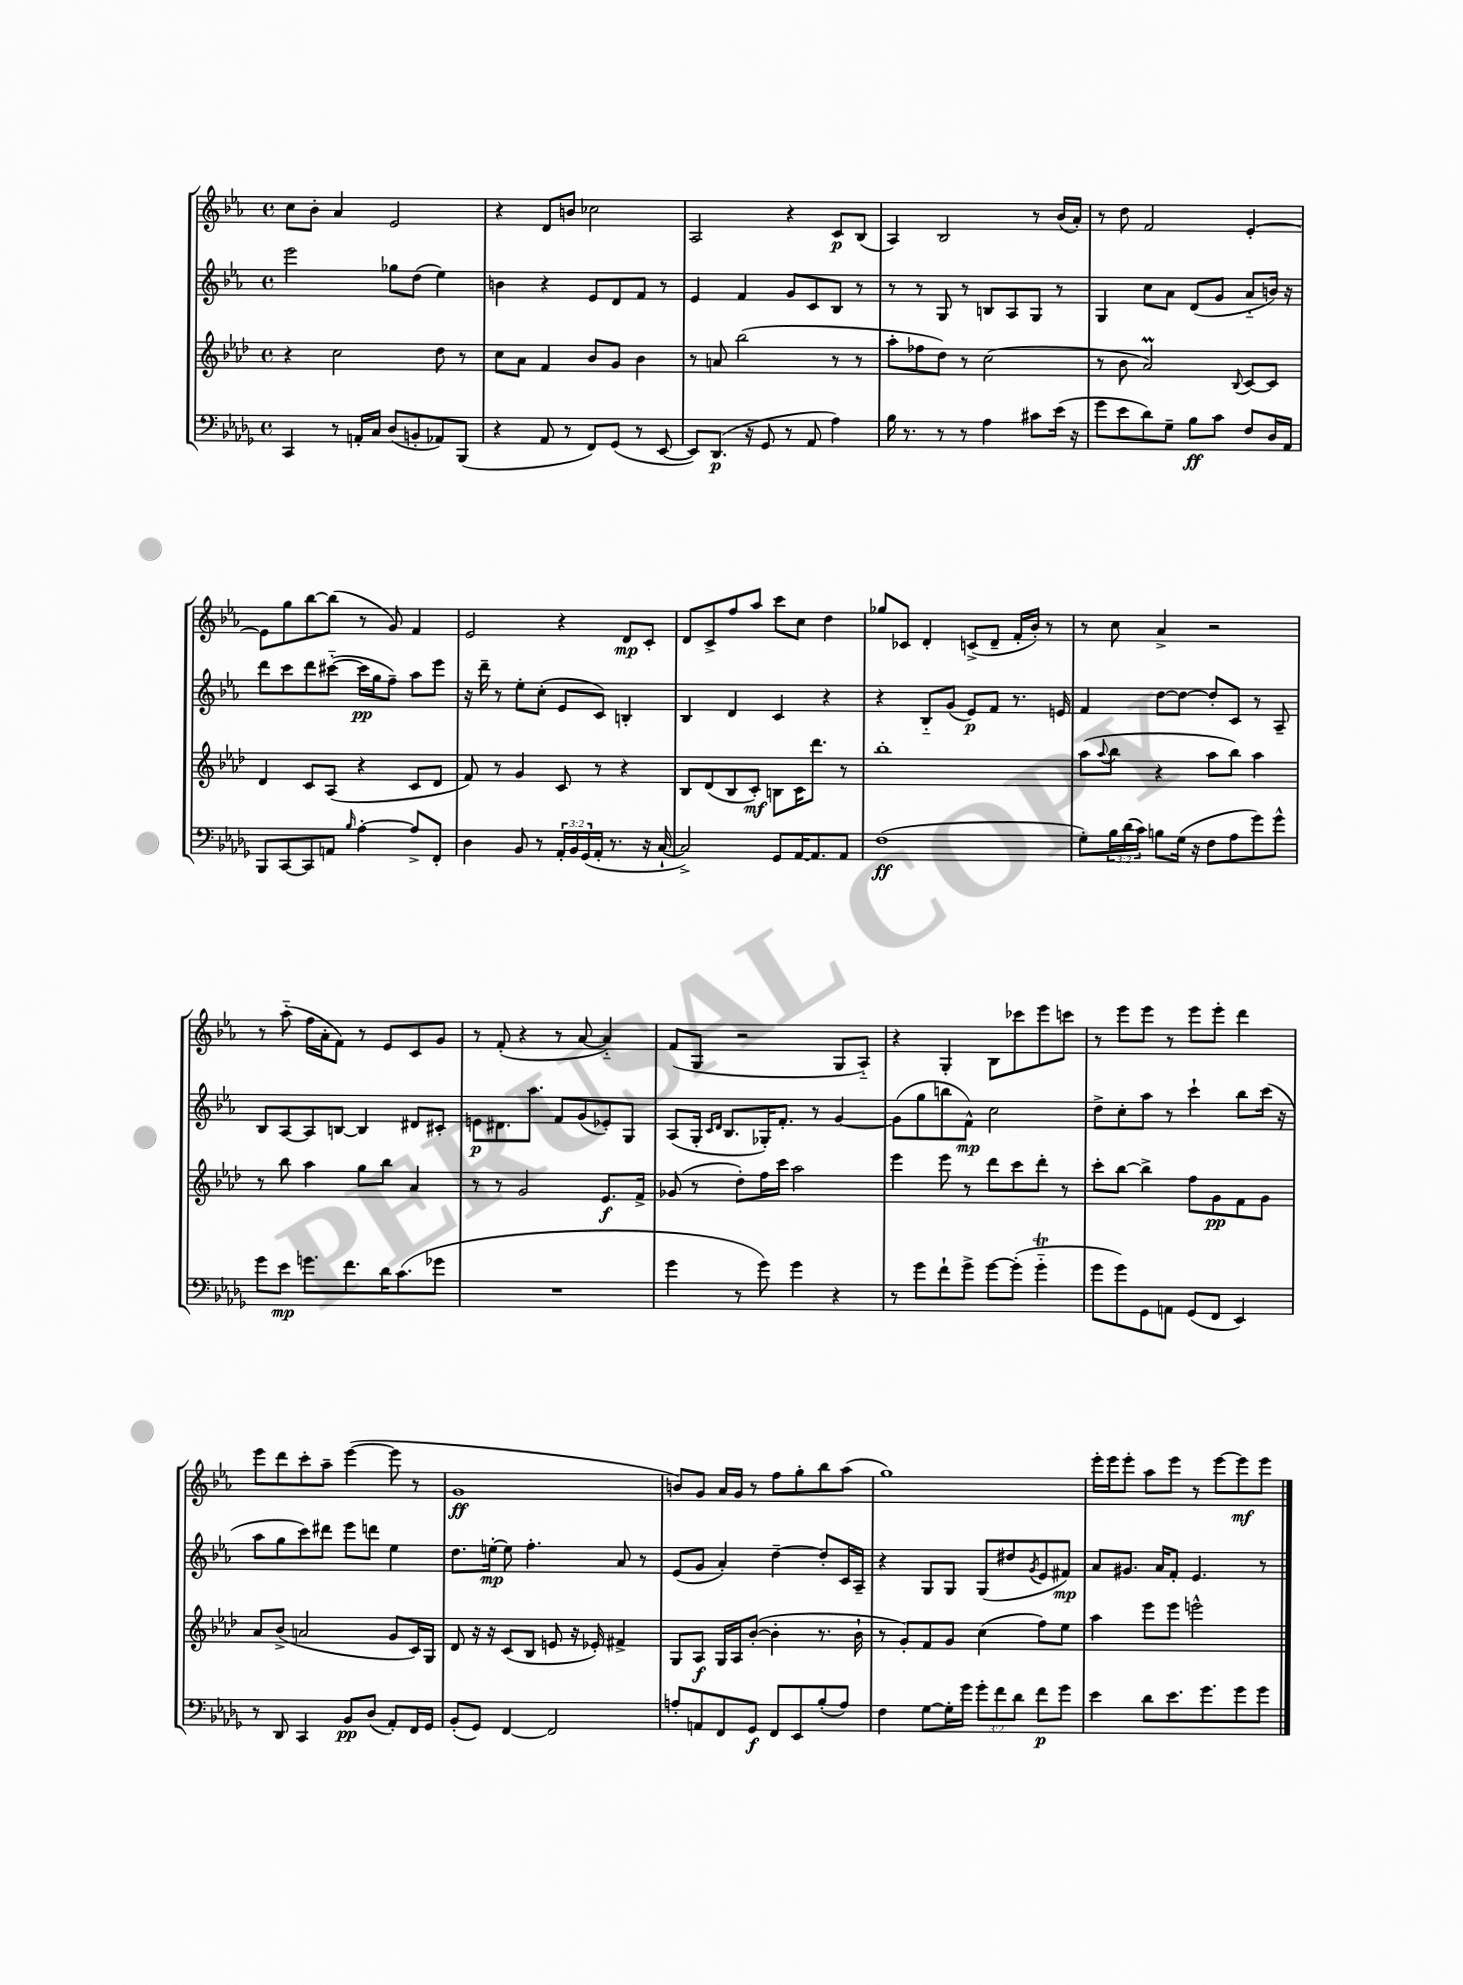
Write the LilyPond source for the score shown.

<<
\new StaffGroup <<
\new Staff = "s0" {
    \clef treble \key ees \major \defaultTimeSignature \time 4/4
    c''8 bes'8-. aes'4 ees'2 |
    r4 d'8 b'8 ces''2 |
    aes2 r4 c'8\p bes8( |
    aes4) bes2 r8 bes'16( aes'16-.) |
    r8 d''8 f'2 ees'4~-. |
    ees'8 g''8 bes''8~ bes''8( r8 g'8) f'4 |
    ees'2 r4 d'8\mp c'8-. |
    d'8 c'8-> f''8 aes''8 c'''8 c''8 d''4 |
    ges''8 ces'8 d'4-. c'8->( d'8-- f'16-. bes'16-.) r8 |
    r8 c''8 aes'4-> r2 |
    r8 aes''8-_( f''16 aes'16-. f'8) r8 ees'8 c'8 g'8 |
    r8 f'8-.( r4 r8 aes'8~ aes'4-_) |
    f'8( g8 r2 g8 aes8-_) |
    r4 g4-. bes8 ces'''8 ees'''8 c'''8 |
    r8 ees'''8 ees'''8 r8 ees'''8 ees'''8-. d'''4 |
    ees'''8 d'''8 c'''8-. aes''8-- ees'''4~( ees'''8 r8 |
    g'1\ff |
    b'8) g'8 aes'16 g'16 r8 f''8 g''8-. bes''8 aes''8( |
    g''1) |
    ees'''16-. ees'''16 ees'''8-. aes''8 ees'''8 r8 ees'''8~ ees'''8\mf ees'''8 \bar "|." |
}
\new Staff = "s1" {
    \clef treble \key ees \major \defaultTimeSignature \time 4/4
    ees'''2 ges''8 d''8( ees''4) |
    b'4 r4 ees'8 d'8 f'8 r8 |
    ees'4 f'4 g'8 c'8 bes8 r8 |
    r8 r8 g8 r8 b8 aes8 g8 r8 |
    g4 c''8 aes'8 d'8( g'8 aes'8-_ b'16) r16 |
    d'''8 c'''8 d'''8 cis'''8~-_( cis'''16\pp g''16 f''8--) aes''8 ees'''8 |
    r16 d'''16-- r8 ees''8-. c''8-.( ees'8 c'8) b4-. |
    bes4 d'4 c'4 r4 |
    r4 bes8-_ g'8( ees'8\p) f'8 r8. e'16 |
    f'4 d''8~ d''8~ d''8-. c'8 r8 aes8-- |
    bes8 aes8~ aes8 b8~ b4 dis'8 cis'8-. |
    e'8\p dis'8. aes''8. f'8 g'8( ees'8-.) g8 |
    aes8( g16-. \grace { c'16 d'16 } bes8. ges16-.) f'8.-. r8 g'4~ |
    g'8( g''8 b''8 f'8-^\mp) c''2 |
    d''8-> c''8-. aes''8 r8 c'''4-! bes''8 c'''16( r16 |
    aes''8 g''8 c'''8) dis'''8 ees'''8 d'''8 ees''4 |
    d''8. e''16~-.\mp e''8 f''4.-. aes'8 r8 |
    ees'8( g'8 aes'4-.) d''4~-- d''8-. c'16 aes16-- |
    r4 g8 g8 g8( dis''8 \acciaccatura { g'8 } ees'8 fis'8\mp) |
    aes'8 gis'8. aes'16 f'8-. ees'4. r8 \bar "|." |
}
\new Staff = "s2" {
    \clef treble \key aes \major \defaultTimeSignature \time 4/4
    r4 c''2 des''8 r8 |
    c''8 aes'8 f'4 bes'8 g'8 bes'4 |
    r8 a'8 bes''2( r8 r8 |
    aes''8-. fes''8 des''8) r8 c''2( |
    r8 bes'8 aes'2\prall) \appoggiatura { bes8 } c'8~ c'8 |
    des'4 c'8 aes8( r4 c'8 des'8 |
    f'8) r8 g'4 c'8 r8 r4 |
    bes8 des'8( bes8 c'8-.\mf) b8 c'16 des'''8. r8 |
    bes''1-. |
    aes''8( \appoggiatura { aes''8 } bes''8 r4 aes''8 bes''8) aes''4 |
    r8 bes''8 aes''4 g''8 bes''8 aes'4 |
    r8 r8 g'2 ees'8.\f f'16-> |
    ges'8( r8 des''8-.) f''16 c'''16 aes''2 |
    ees'''4 ees'''8 r8 des'''8 c'''8 des'''8-. r8 |
    c'''8-. bes''8~ bes''4-> f''8 g'8\pp f'8 g'8 |
    aes'8 bes'8->( a'2 g'8 c'16) g16 |
    des'8 r16 r16 c'8( bes8 e'8 r16 ees'16-.) fis'4-> |
    g8 aes8\f g16 aes16 bes'8~-.( bes'4-. r8. bes'16-! |
    r8 g'8-.) f'8 g'8 c''4( f''8) ees''8 |
    aes''4 ees'''8 ees'''8 e'''2-^ \bar "|." |
}
\new Staff = "s3" {
    \clef bass \key des \major \defaultTimeSignature \time 4/4 \override Staff.TupletNumber.text = #tuplet-number::calc-fraction-text
    c,4 r8 a,16-. c16 des8( b,8-. aes,8) bes,,8( |
    r4 aes,8 r8 f,8) ges,8( r8 ees,8~ |
    ees,8) des,8.\p( r16 ges,8 r8 aes,8 aes4) |
    bes16 r8. r8 r8 aes4 cis'8 ees'16( r16 |
    ges'8 ees'8 des'8) ges8-- bes8\ff c'8 f8 des16 aes,16 |
    bes,,8 c,8~ c,8 a,8 \grace { bes16 } aes4~-. aes8-> f,8-. |
    des4 bes,8 r8 \tuplet 3/2 { aes,16-. bes,16 ges,16( } aes,16-. r8. r16 c16~-! |
    c2->) ges,8 aes,16~ aes,8. aes,8 |
    f1\ff( |
    ges8-.) \tuplet 3/2 { bes16 des'16( c'16) } b8 ges16( r16 f8 aes8 ges'8) ges'8-^ |
    ges'8 ees'8\mp g'8. f'8. des'16 c'8.( ges'8 |
    R1 |
    ges'4 r8 ges'8) ges'4 r4 |
    r8 ges'8 f'8-! ges'8-> ges'8~ ges'8-.( ges'4-_\trill |
    ges'8 ges'8) ges,8 a,8 ges,8( f,8 ees,4) |
    r8 des,8 c,4 bes,8\pp des8( aes,8-.) f,16 ges,16 |
    bes,8-.( ges,8) f,4~ f,2 |
    a8-. a,8 f,8 ges,8\f f,8 ees,8 bes8-.( a8) |
    f4 ges8~ ges16-. ges'16 \tuplet 3/2 { ges'8-. f'8 des'8 } f'8\p ges'8 |
    ees'4 des'8 ees'8. ges'8. ges'8 ges'8 \bar "|." |
}
>>
>>
\layout { \context { \Score \remove "Bar_number_engraver" } }
